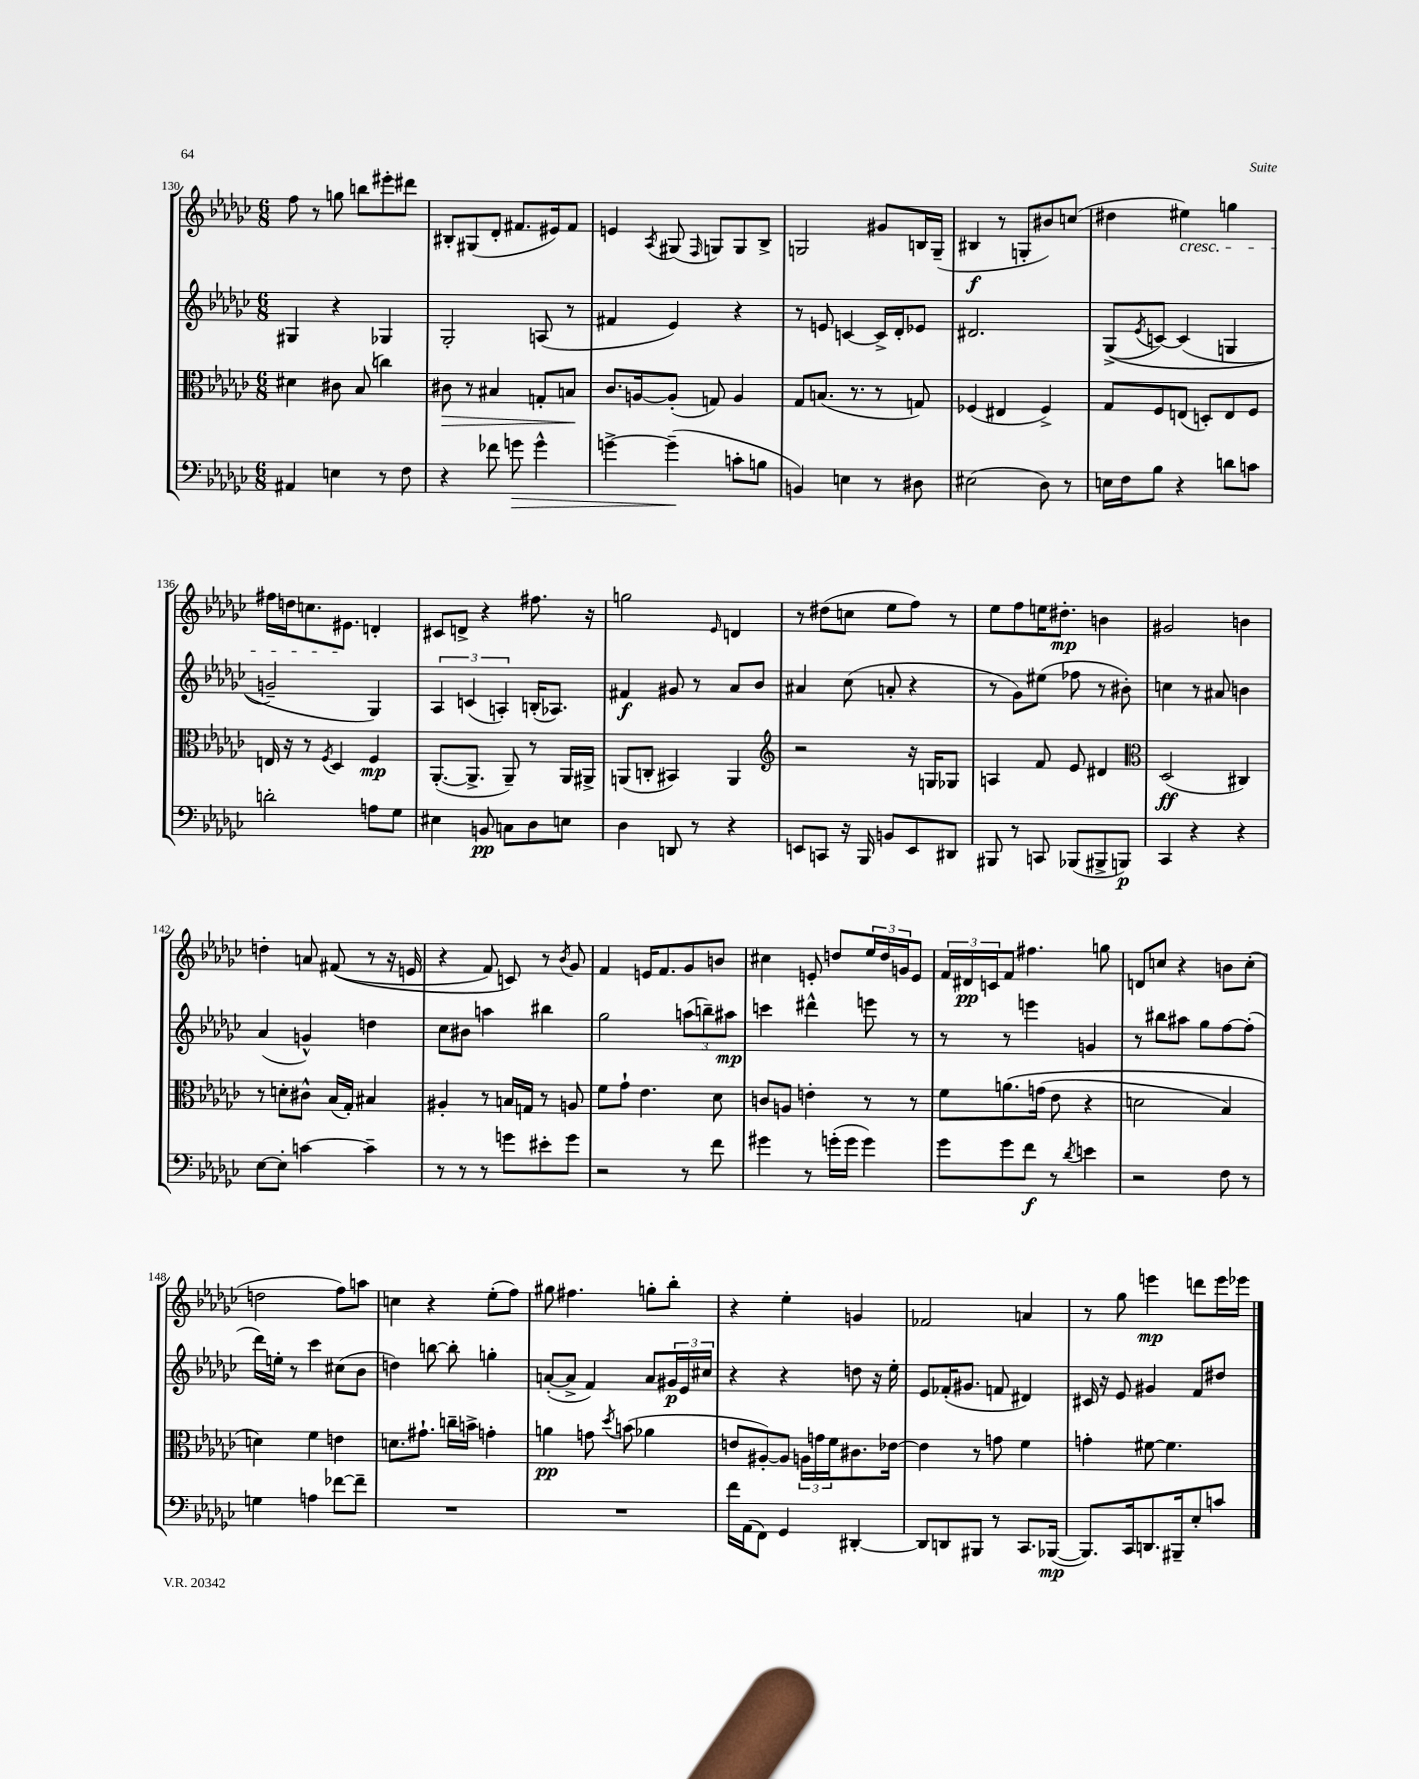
<<
\new StaffGroup <<
\new Staff = "s0" {
    \clef treble \key ges \major \numericTimeSignature \time 6/8
    f''8 r8 g''8 b''8 eis'''8-. dis'''8 |
    bis8-. gis8( des'8-. fis'8. eis'16) fis'8 |
    e'4 \acciaccatura { aes8 } gis8( \grace { f16 } g8) g8 bes8-> |
    g2 gis'8 b16 g16--( |
    bis4\f r8 g8-. bis'8) c''8( |
    dis''4 eis''4\cresc) g''4 |
    fis''16 d''16 c''8. eis'8.\! d'4-. |
    cis'8 d'8-> r4 fis''8. r16 |
    g''2 \grace { ees'16 } d'4 |
    r8 dis''8( c''8 ees''8 f''8) r8 |
    ees''8 f''8 e''16 dis''8.-.\mp b'4 |
    gis'2 b'4 |
    d''4-. a'8 fis'8(\( r8 r16 e'16 |
    r4 f'8) c'8\) r8 \acciaccatura { bes'8 } ges'8 |
    f'4 e'16 f'8. ges'8 b'8 |
    cis''4 e'8-. d''8 \tuplet 3/2 { ees''16 d''16 g'16 } e'8 |
    \tuplet 3/2 { f'16 dis'16\pp c'16 } f'8 fis''4. g''8 |
    d'8 c''8 r4 b'8 c''8-.( |
    d''2 f''8) a''8 |
    c''4 r4 ees''8-.( f''8) |
    gis''8 fis''4. g''8-. bes''8-. |
    r4 ees''4-. g'4 |
    fes'2 a'4 |
    r8 ges''8 e'''4\mp d'''8 e'''16 ees'''16 \bar "|." |
}
\new Staff = "s1" {
    \clef treble \key ges \major \numericTimeSignature \time 6/8
    gis4 r4 ges4 |
    ges2-. a8( r8 |
    fis'4 ees'4) r4 |
    r8 e'8 c'4~ c'16-> des'16-. ees'8 |
    dis'2. |
    ges8->(\( \acciaccatura { ees'8 } c'8~) c'4( g4 |
    g'2--\) ges4) |
    \tuplet 3/2 { aes4 c'4( a4-.) } b16-.( aes8.) |
    fis'4\f gis'8 r8 aes'8 bes'8 |
    ais'4 ces''8( a'8-. r4 |
    r8 ges'8) eis''8( fes''8 r8 bis'8-.) |
    c''4 r8 ais'8 b'4 |
    aes'4( g'4-^) d''4 |
    ces''8 bis'8 a''4 bis''4 |
    ges''2 \tuplet 3/2 { a''8( b''8--) ais''8\mp } |
    c'''4 dis'''4-^ e'''8 r8 |
    r8 r8 e'''4 g'4 |
    r8 bis''8 ais''8 ges''8 f''8~ f''8-.( |
    des'''16) e''16-. r8 ces'''4 cis''8( bes'8 |
    d''4) b''8~ b''8-. g''4-. |
    a'8~-.( a'8-> f'4) a'8 \tuplet 3/2 { gis'16\p ees'16 cis''16 } |
    r4 r4 d''8 r16 ees''16-. |
    ees'8 fes'16-.( gis'8. f'8 dis'4) |
    cis'16 r16 ees'8 gis'4 f'8 dis''8 \bar "|." |
}
\new Staff = "s2" {
    \clef alto \key ges \major \numericTimeSignature \time 6/8
    dis'4 cis'8 bes8( c''4) |
    cis'8\> r8 bis4 g8-. b8\! |
    ces'8. a16~ a8-.( g8) a4 |
    ges8 b8.( r8. r8 g8) |
    fes4( eis4 fes4->) |
    ges8 f8 e8( d8-.) e8 f8 |
    e16 r16 r8 \acciaccatura { f8 } des4 f4\mp |
    aes,8.~-.( aes,8.-> aes,8--) r8 aes,16 ais,16-> |
    a,8( c8-. bis,4) a,4 |
    \clef treble r2 r16 g16 ges8 |
    a4 f'8 ees'8 dis'4 |
    \clef alto des2\ff( cis4) |
    r8 d'8-. cis'8-^ bes16( ges16-.) bis4 |
    ais4-. r8 b16 g16 r8 a8 |
    f'8 ges'8-! ees'4. des'8 |
    c'8 a8 e'4-. r8 r8 |
    f'8 a'8.\( g'16( ees'8 r4 |
    d'2 bes4) |
    d'4\) f'4 e'4 |
    d'8. gis'8.-! c''16-- b'16-> g'4-. |
    a'4\pp g'8 \acciaccatura { des''8 } b'8( aes'4 |
    e'8 ais8~-.) ais8 \tuplet 3/2 { a16 g'16 f'16 } cis'8. ees'16~ |
    ees'4 r8 g'8 f'4 |
    g'4-. fis'8~ fis'4. \bar "|." |
}
\new Staff = "s3" {
    \clef bass \key ges \major \numericTimeSignature \time 6/8
    ais,4 e4 r8 f8 |
    r4 fes'8 g'8\> g'4-^ |
    g'4~-> g'4--\!( c'8-. b8 |
    b,4) e4 r8 dis8 |
    eis2( des8) r8 |
    e16 f16 bes8 r4 d'8 c'8 |
    d'2-. a8 ges8 |
    eis4 b,8\pp c8 des8 e8 |
    des4 d,8 r8 r4 |
    e,8 c,8 r16 bes,,16 b,8 e,8 dis,8 |
    bis,,8 r8 c,8 bes,,8( bis,,8-> b,,8\p) |
    ces,4 r4 r4 |
    ees8~ ees8-. c'4~ c'4-- |
    r8 r8 r8 g'8 eis'8-. g'8 |
    r2 r8 f'8 |
    gis'4 r8 g'16-.( g'16 g'4) |
    ges'8 ges'8 f'8\f r8 \acciaccatura { des'8 } e'4 |
    r2 f8 r8 |
    g4 a4 fes'8~ fes'8-- |
    R2. |
    R2. |
    f'16 aes,16( f,8) ges,4 dis,4~-. |
    dis,8 d,8 bis,,8 r8 ces,8. bes,,16~\mp( |
    bes,,8.) ces,16 d,8. bis,,16-- ees8-. c'8 \bar "|." |
}
>>
>>
\layout { \context { \Score currentBarNumber = #130 } }
